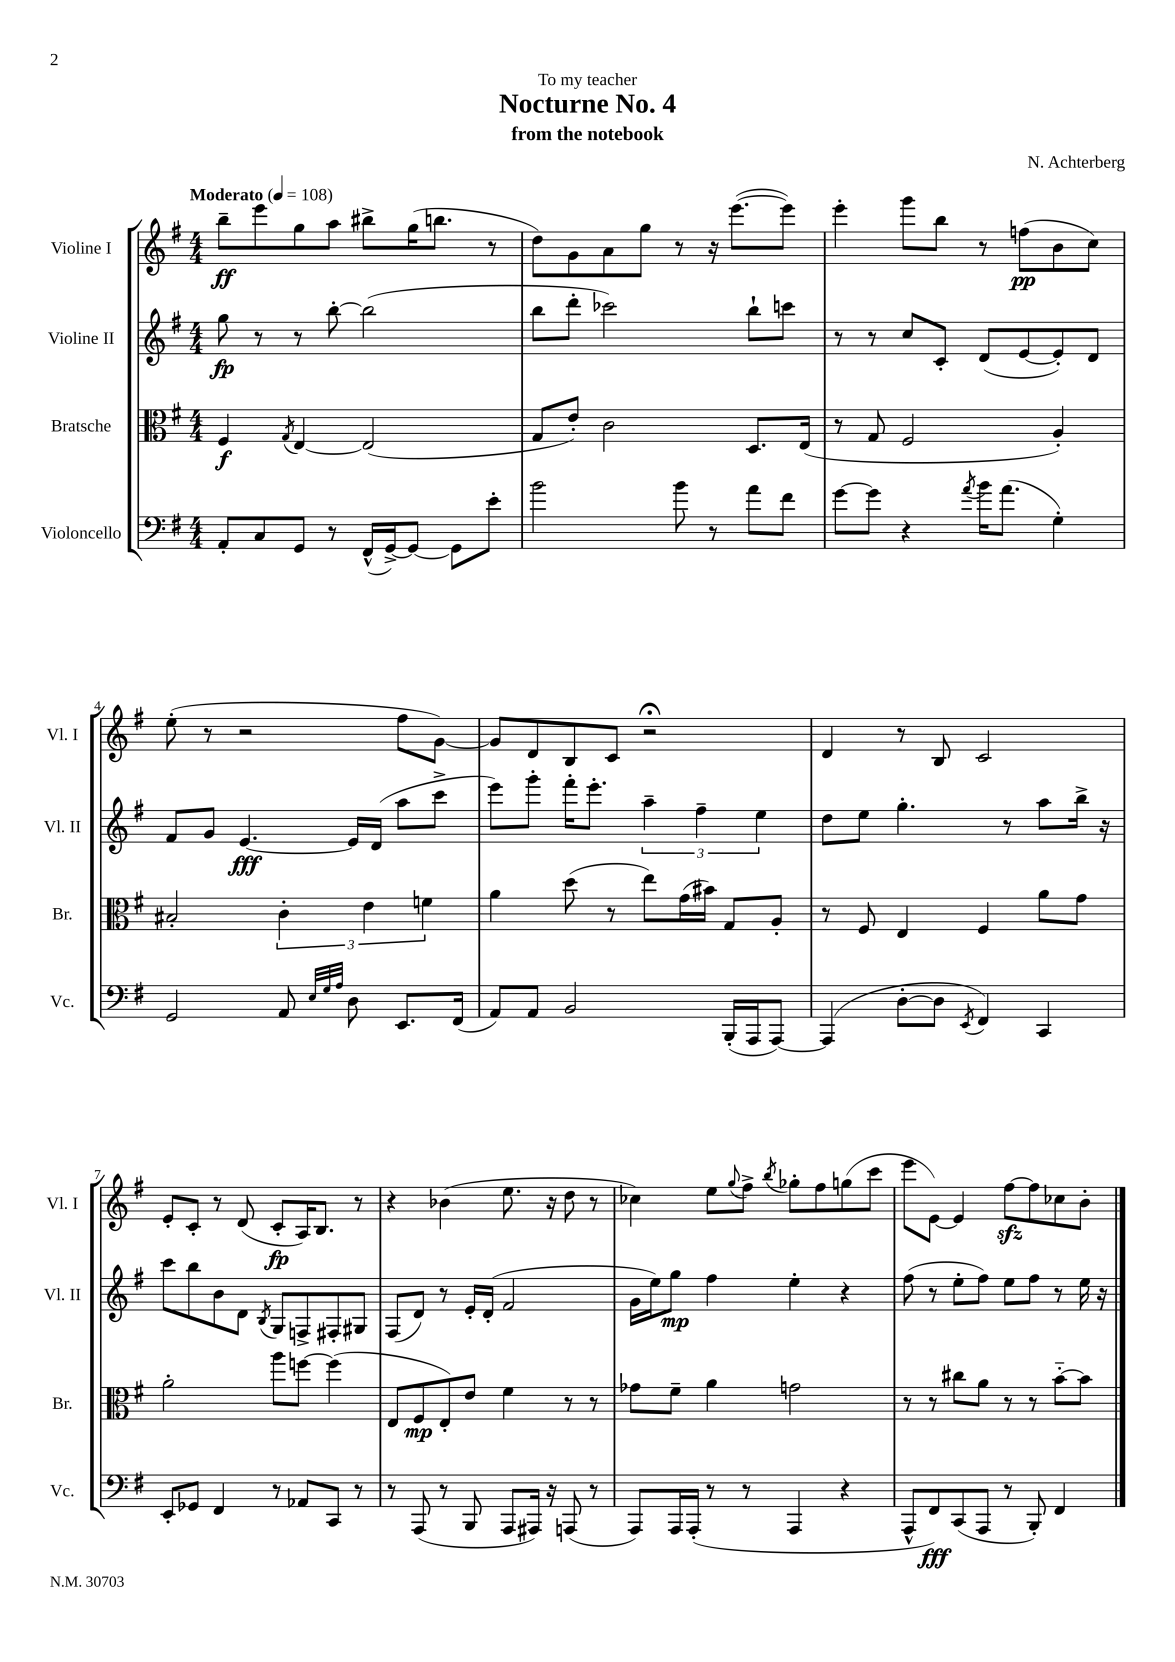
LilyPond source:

\header { title = "Nocturne No. 4" composer = "N. Achterberg" subtitle = "from the notebook" dedication = "To my teacher" }
<<
\new StaffGroup <<
\new Staff = "s0" \with { instrumentName = "Violine I" shortInstrumentName = "Vl. I" } {
    \clef treble \key g \major \numericTimeSignature \time 4/4 \tempo "Moderato" 4 = 108
    b''8--\ff e'''8 g''8 a''8 bis''8-> g''16( b''8. r8 |
    d''8) g'8 a'8 g''8 r8 r16 e'''8.~( e'''8) |
    e'''4-. g'''8 b''8 r8 f''8\pp( b'8 c''8) |
    e''8-.( r8 r2 fis''8 g'8~) |
    g'8 d'8 b8 c'8 r2\fermata |
    d'4 r8 b8 c'2 |
    e'8-. c'8-. r8 d'8( c'8-.\fp a16) b8. r8 |
    r4 bes'4( e''8. r16 d''8 r8 |
    ces''4) e''8 \appoggiatura { g''8 } fis''8-> \acciaccatura { b''8 } ges''8-. fis''8 g''8( c'''8 |
    e'''8 e'8~) e'4 fis''8~\sfz fis''8 ces''8 b'8-. \bar "|." |
}
\new Staff = "s1" \with { instrumentName = "Violine II" shortInstrumentName = "Vl. II" } {
    \clef treble \key g \major \numericTimeSignature \time 4/4
    g''8\fp r8 r8 b''8~-. b''2( |
    b''8 d'''8-. ces'''2) b''8-! c'''8 |
    r8 r8 c''8 c'8-. d'8( e'8~ e'8-.) d'8 |
    fis'8 g'8 e'4.~\fff e'16 d'16( a''8 c'''8-> |
    e'''8) g'''8-. fis'''16-. e'''8.-. \tuplet 3/2 { a''4-- fis''4-- e''4 } |
    d''8 e''8 g''4.-. r8 a''8 b''16-> r16 |
    c'''8 b''8 b'8 d'8 \acciaccatura { b8 } g8 f8-> fis8-. gis8 |
    fis8( d'8) r8 e'16-. d'16-.( fis'2 |
    g'16 e''16) g''8\mp fis''4 e''4-. r4 |
    fis''8( r8 e''8-. fis''8) e''8 fis''8 r8 e''16 r16 \bar "|." |
}
\new Staff = "s2" \with { instrumentName = "Bratsche" shortInstrumentName = "Br." } {
    \clef alto \key g \major \numericTimeSignature \time 4/4
    fis4\f \acciaccatura { g8 } e4~ e2( |
    g8 e'8-.) c'2 d8. e16( |
    r8 g8 fis2 a4-.) |
    bis2-. \tuplet 3/2 { c'4-. e'4 f'4 } |
    a'4 d''8( r8 e''8) g'16( bis'16) g8 a8-. |
    r8 fis8 e4 fis4 a'8 g'8 |
    a'2-. a''8 f''8~ f''4( |
    e8 fis8\mp e8-.) e'8 fis'4 r8 r8 |
    ges'8 fis'8-- a'4 g'2 |
    r8 r8 cis''8 a'8 r8 r8 b'8~-_ b'8 \bar "|." |
}
\new Staff = "s3" \with { instrumentName = "Violoncello" shortInstrumentName = "Vc." } {
    \clef bass \key g \major \numericTimeSignature \time 4/4
    a,8-. c8 g,8 r8 fis,16-^( g,16~->) g,8~ g,8 e'8-. |
    b'2 b'8 r8 a'8 fis'8 |
    g'8~ g'8 r4 \acciaccatura { a'8 } b'16 a'8.( g4-.) |
    g,2 a,8 \grace { e32 g32 a32 } d8 e,8. fis,16( |
    a,8) a,8 b,2 b,,16-.( a,,16 a,,8~) |
    a,,4( d8~-. d8 \acciaccatura { e,8 } fis,4) c,4 |
    e,8-. ges,8 fis,4 r8 aes,8 c,8 r8 |
    r8 a,,8( r8 b,,8 a,,8 ais,,16) r16 a,,8( r8 |
    a,,8) a,,16 a,,16-.( r8 r8 a,,4 r4 |
    a,,8-^ fis,8\fff) c,8( a,,8 r8 b,,8-.) fis,4 \bar "|." |
}
>>
>>
